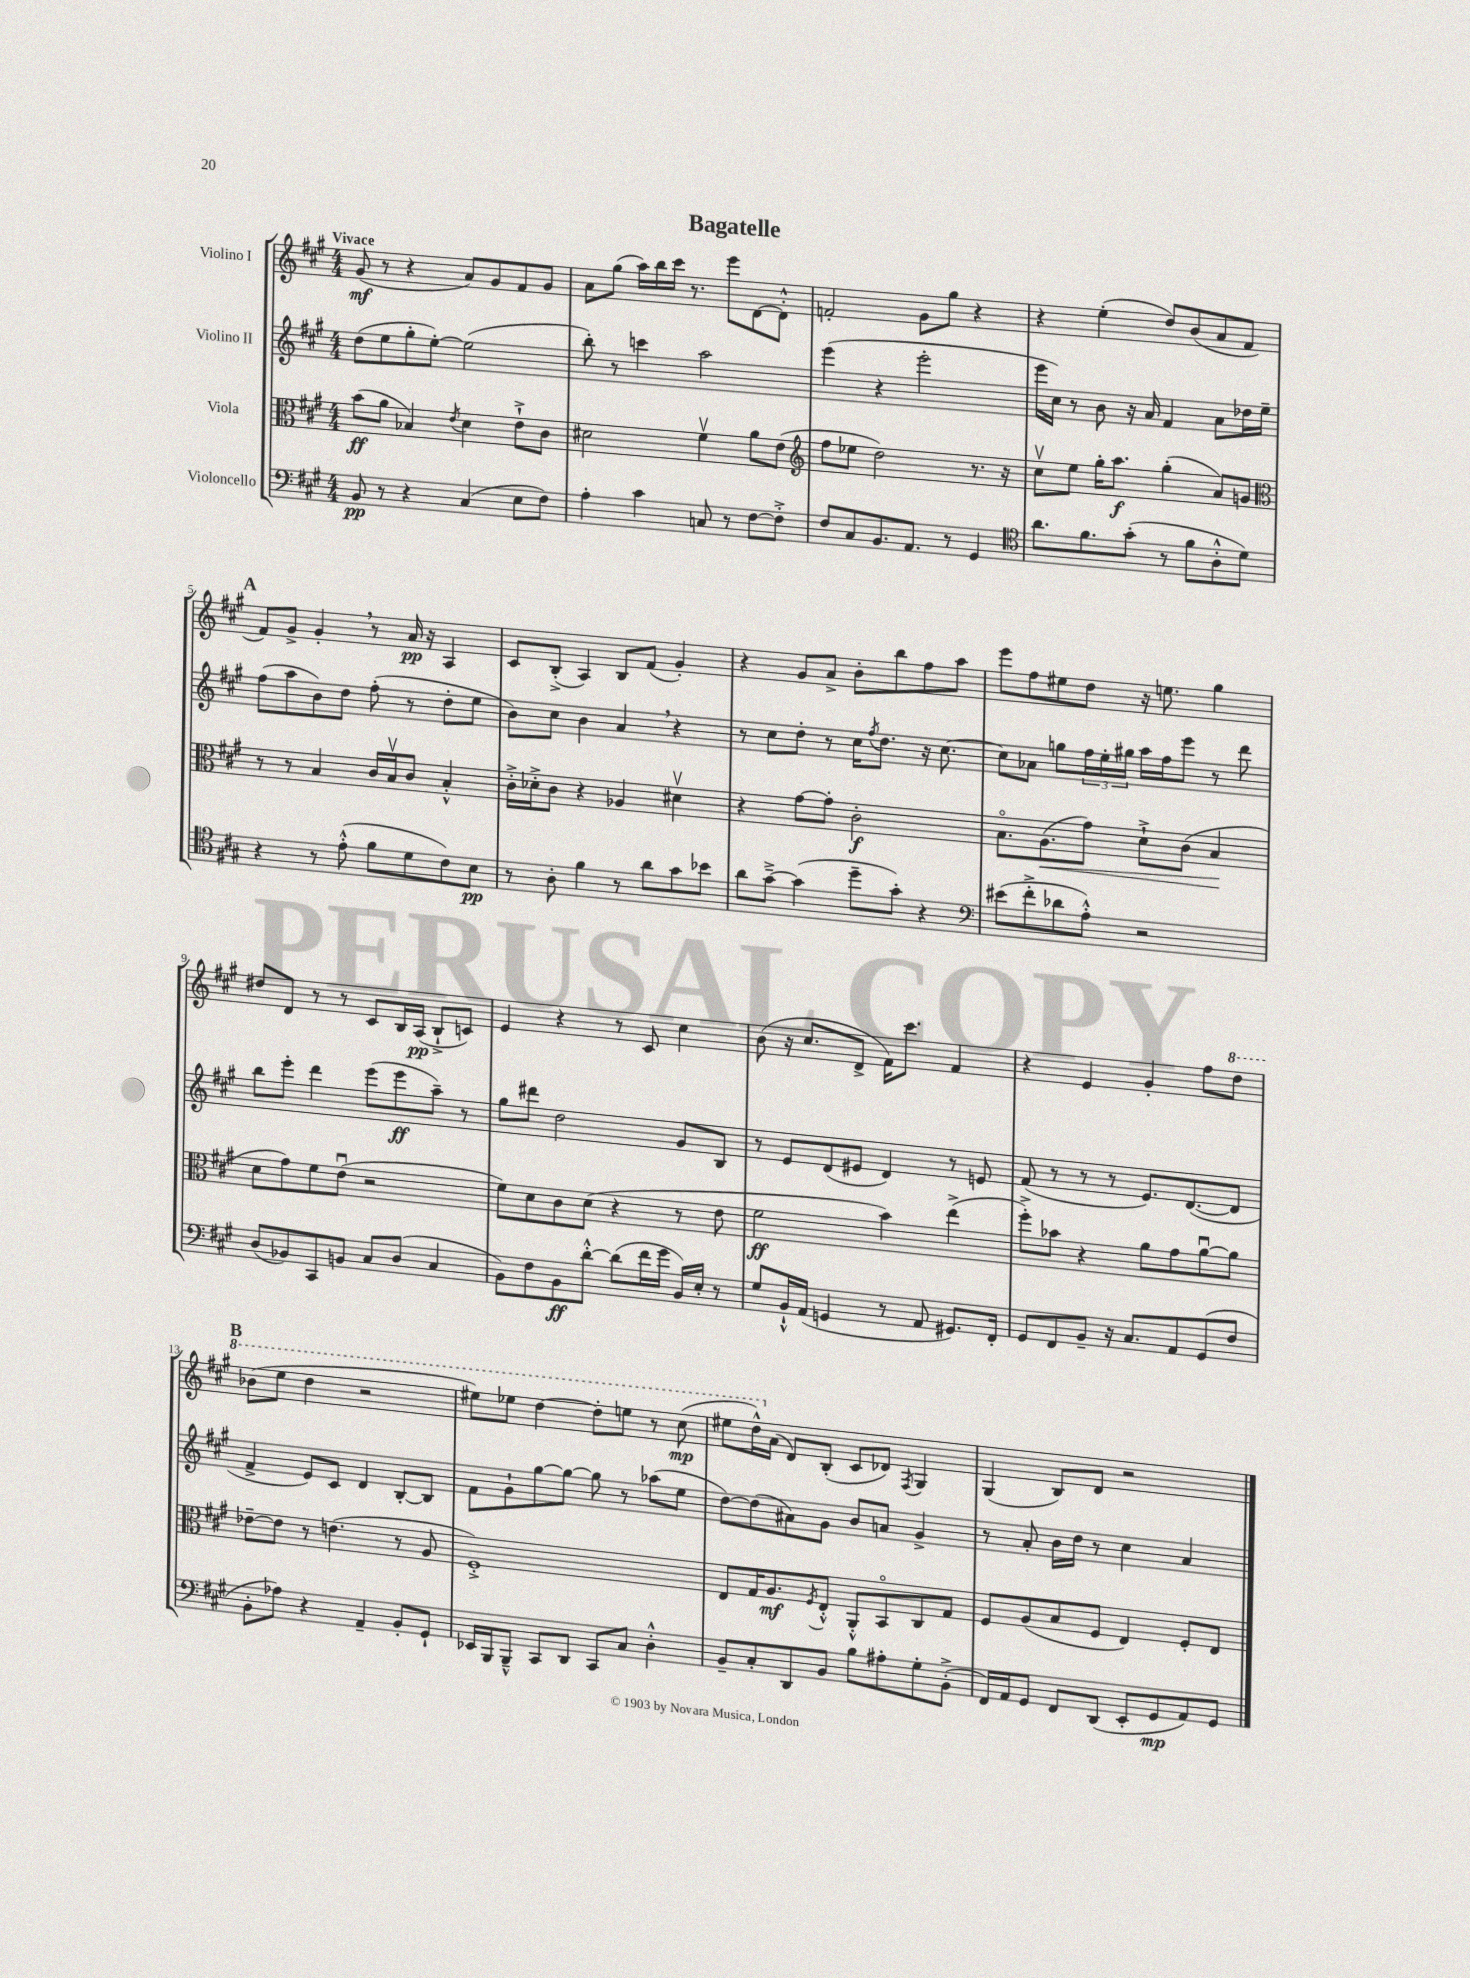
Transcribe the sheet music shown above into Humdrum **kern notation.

**kern	**kern	**kern	**kern
*staff4	*staff3	*staff2	*staff1
*clefF4	*clefC3	*clefG2	*clefG2
*k[f#c#g#]	*k[f#c#g#]	*k[f#c#g#]	*k[f#c#g#]
*M4/4	*M4/4	*M4/4	*M4/4
8BB	(8b	(8dd	(8g#
8r	8a	8ee	8r
4r	4B-)	8gg#'	4r
.	.	[8ee')	.
.	8qe	.	.
(4C#	4d	(2ee]	8a)
.	.	.	8g#
8E	8e`^	.	8f#
8F#)	8c#	.	8g#
=	=	=	=
4A'	2d#	8bb')	8a
.	.	8r	(8gg#
4c#	.	4ccc	16aa)
.	.	.	16bb
.	.	.	16ccc#
.	.	.	8.r
8C	4f#v	2aa	.
8r	.	.	8eee
[8F#	8a	.	[8d
8F#'^]	(8e	.	8d'^^]
=	=	=	=
*	*clefG2	*	*
8F#	8ff#	(4eee	2f'
8C#	8ee-	.	.
8.BB	2dd)	4r	.
8.AA	.	.	.
.	.	2eee'	8g#
8r	.	.	8gg#
4GG#	8.r	.	4r
.	16r	.	.
=	=	=	=
*clefC4	*	*	*
8.a	8cc#v	16eee	4r
.	.	16cc#)	.
.	8ee	8r	.
8.f#	.	.	.
.	16gg#'	8b	(4ee'
.	8.aa	.	.
(8g#'	.	16r	.
.	.	16a	.
8r	(4gg#'	4f#	8dd)
8f#	.	.	(8b
8A'^^	8a)	8a	8a
8d)	8g	16dd-	8f#
.	.	16ee~	.
=	=	=	=
*	*clefC3	*	*
4r	8r	(8ff#	8f#)
.	8r	8aa	8g#^
8r	4B	8b)	4g#'
(8e'^^	.	8dd	.
8f#	16c#	(8ff#'	8r
.	16Bv	.	.
8d	8c#	8r	16a
.	.	.	16r
8c#)	4B'^^	8dd'	4A
8B	.	8ee	.
=	=	=	=
8r	16c#'^	8b)	8c#
.	16d-'^	.	.
8A'	8c#	8cc#	(8B'^
4f#	4r	4b	4A)
8r	4A-	4a	8B
8a	.	.	(8f#
8g#	4d#v	4r	4g#')
8b-	.	.	.
=	=	=	=
8a	4r	8r	4r
[8g#~^	.	8cc#	.
(4g#]	[8g#	8dd'	8g#
.	8g#']	8r	8a^
8dd~	2c#'	16cc#	8b'
.	.	8qff#	.
.	.	8.dd	.
8g#')	.	.	8bb
4r	.	16r	8ff#
.	.	[8.cc#	.
.	.	.	8aa
=	=	=	=
*clefF4	*	*	*
(8e#	8.Bo	8cc#]	8eee
8f#'^	.	8a-	8ff#
.	(8.A	.	.
8d-	.	8gg	8ee#
8A'^^)	8g#)	24ff#	8dd
.	.	24ee'	.
.	.	24gg#	.
2r	8d`^	16aa	16r
.	.	16ff#	8.ee
.	(8c#	8eee	.
.	4B	8r	4gg#
.	.	8ddd	.
=	=	=	=
(8D	8d	8bb	8dd#
8BB-)	8g#)	8eee'	8d
8CC#	8f#	4ddd	8r
8BB	(8eu	.	8r
8C#	2r	(8eee	8c#
(8D	.	8eee	16B
.	.	.	(16A
4C#	.	8aa~)	8B`^
.	.	8r	8c)
=	=	=	=
8BB)	8f#)	8gg#	4e
8F#	8d	8ddd#	.
8BB	8c#	2dd	4r
[8d'^^	(8d	.	.
(8d]	4r	.	8r
16f#	.	.	8c#
16g#	.	.	.
16BB)	8r	8g#	4cc#
16E'	.	.	.
8r	8e	8B	.
=	=	=	=
8G#	2f#	8r	(8b
16BB`^^	.	8e	16r
(16AA	.	.	8.cc#
4GG	.	(8d	.
.	.	8e#	8d^
8r	4b)	4d)	16f#)
.	.	.	8.ccc#
8AA	.	.	.
8.GG#)	(4ee^	8r	4f#
.	.	8e	.
16FF#'	.	.	.
=	=	=	=
8GG#	8ff#'^)	(8f#	4r
8FF#	8b-	8r	.
8BB~	4r	8r	4e
16r	.	8r	.
8.C#	.	.	.
.	8a	8.e)	4g#'
8AA	8g#	.	.
.	.	([8.d	.
(8GG#	[8au	.	8ff#
8F#	8a]	8d]	8ddd
=	=	=	=
8BB'	[8e-~	4f#^	(8bb-
8A-)	8e-]	.	8eee
4r	8r	8e)	4ddd
.	(4.e	8c#	.
4AA~	.	4d	2r
8BB'	8r	[8B'	.
8GG#`	8A	8B]	.
=	=	=	=
16EE-	1F#'^)	8f#	8eee#)
16BBB	.	.	.
8BBB~^^	.	8g#`	8eee-
8CC#	.	[8gg#	[4ddd
8DD	.	8gg#_	.
8CC#	.	8gg#]	8ddd']
8C#	.	8r	8eee
4D'^^	.	(8aa-	8r
.	.	8ee	(8ccc#
=	=	=	=
8BB~	8E	[8dd)	8eee#
8C#'	16G#	(8dd]	16ddd^^)
.	8.A	.	(16a
8DD	.	8a#)	8d)
.	8qF#	.	.
8BB	8E'^^	8g#	(8B'
8B	8AA'^^	8b	8c#
8A#'	8BBo	8a	8d-)
.	.	.	8qF#
8G#'	8C#	4g#^	4G#
(8BB'^	8G#	.	.
=	=	=	=
16FF#)	8F#	8r	(4G#
16AA	.	.	.
8GG#	(8A	8a'	.
8FF#	8B	16b	8B)
.	.	16dd	.
(8DD	8F#	8r	8d
8EE'	4E)	4cc#	2r
8GG#	.	.	.
8AA)	8F#'	4a	.
8GG#	8E	.	.
==	==	==	==
*-	*-	*-	*-
